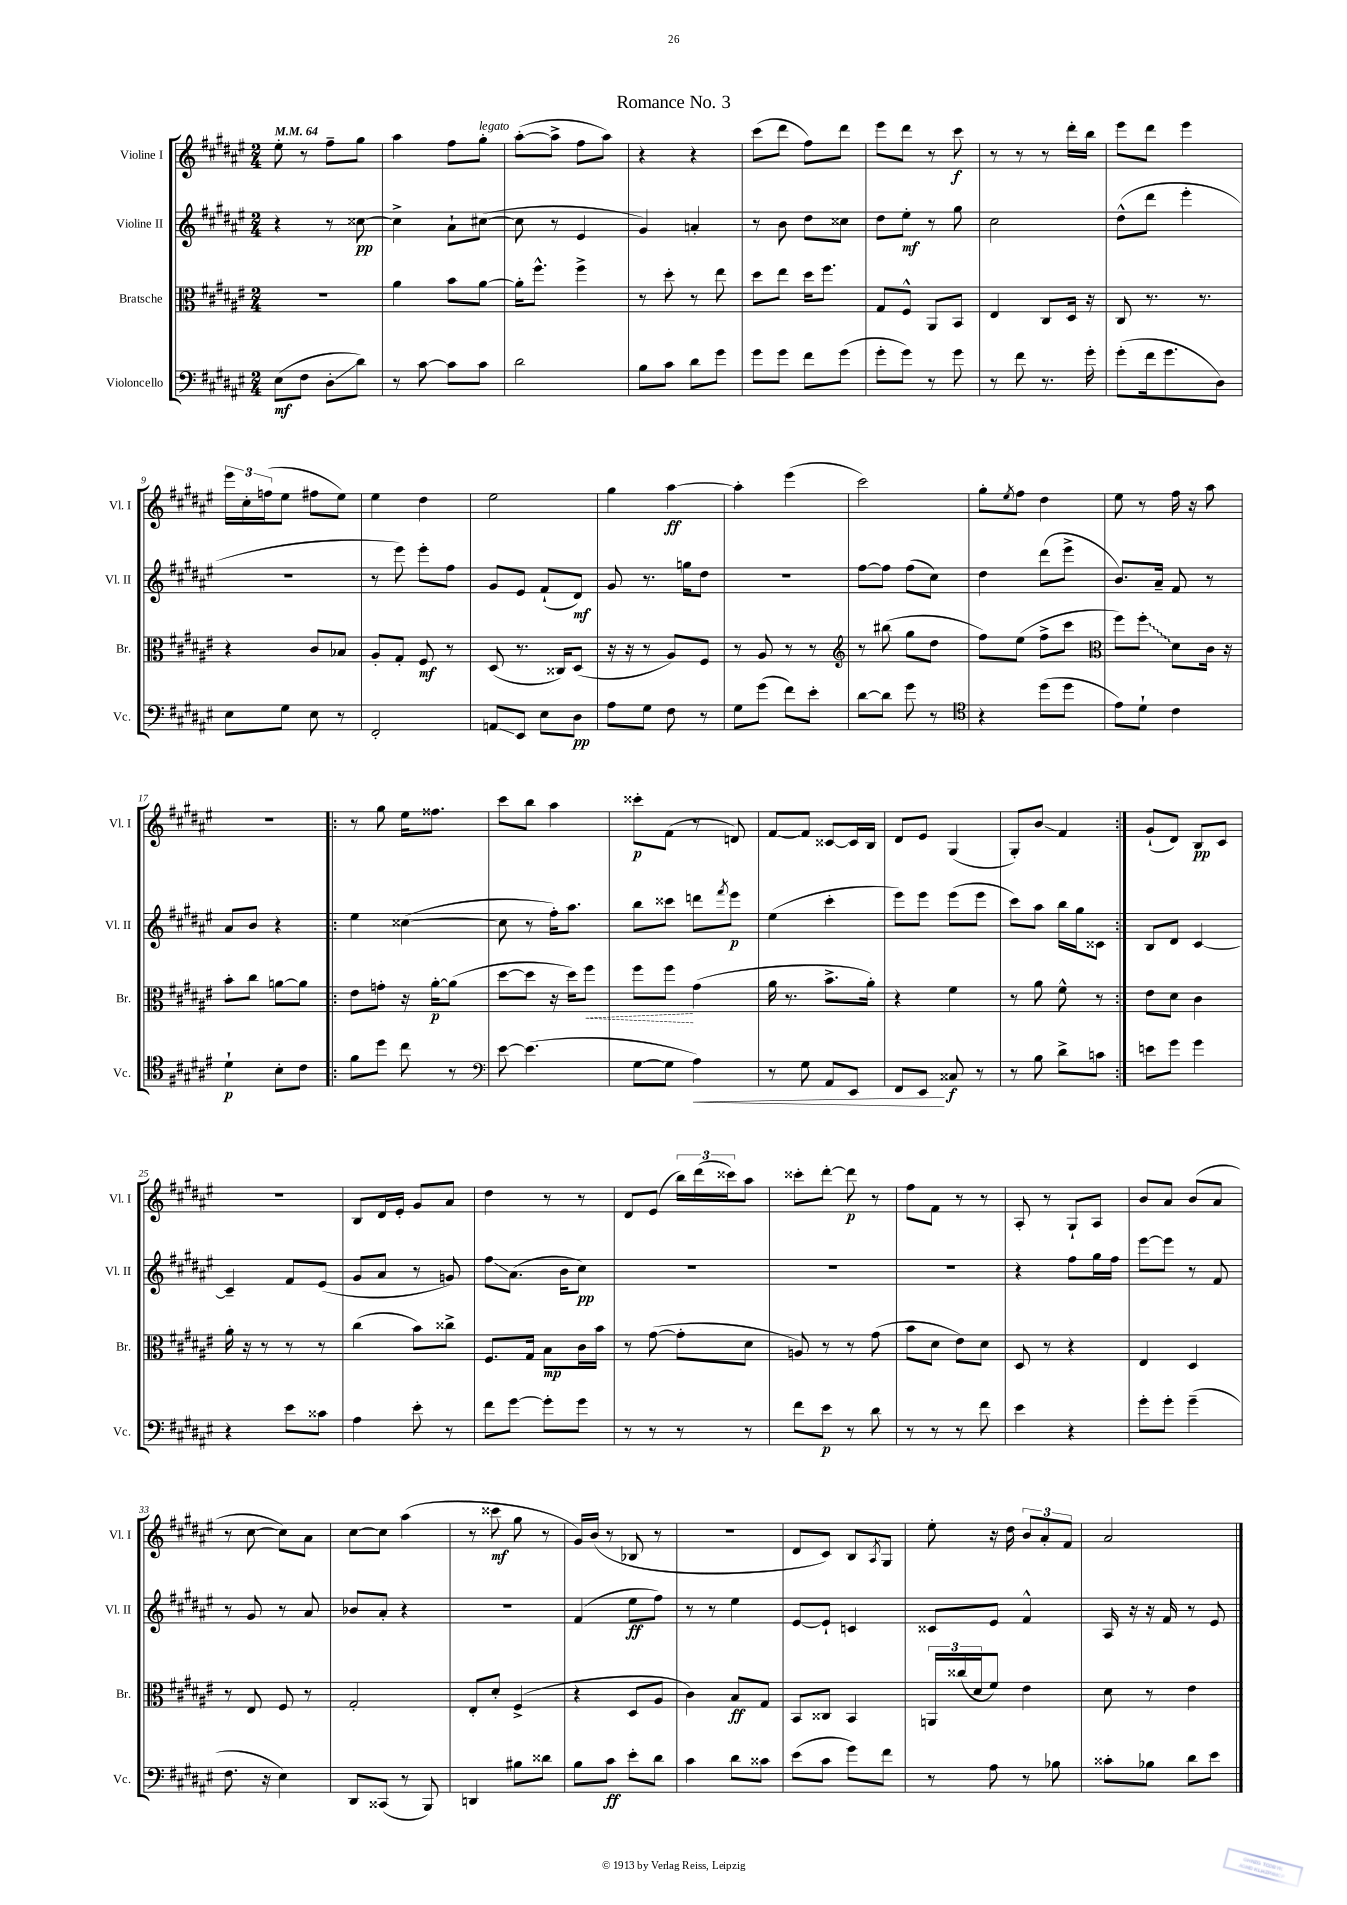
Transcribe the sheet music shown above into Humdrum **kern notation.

**kern	**kern	**kern	**kern
*staff4	*staff3	*staff2	*staff1
*clefF4	*clefC3	*clefG2	*clefG2
*k[f#c#g#d#a#e#]	*k[f#c#g#d#a#e#]	*k[f#c#g#d#a#e#]	*k[f#c#g#d#a#e#]
*M2/4	*M2/4	*M2/4	*M2/4
*MM64	*MM64	*MM64	*MM64
(8E#	2r	4r	8ee#'
8F#	.	.	8r
8D#'	.	8r	8ff#~
8d#)	.	[8cc##	8gg#
=	=	=	=
8r	4a#	4cc##^]	4aa#
[8c#	.	.	.
8c#]	8b	8a#`	8ff#
8c#	[8a#	([8cc#	8gg#'
=	=	=	=
2d#	16a#']	8cc#]	([8aa#'
.	8.ff#^^	.	.
.	.	8r	8aa#^]
.	4ff#^	4e#	8ff#
.	.	.	8aa#)
=	=	=	=
8B	8r	4g#)	4r
8c#	8dd#'	.	.
8d#	8r	4a'	4r
8g#	8ee#	.	.
=	=	=	=
8g#	8dd#	8r	(8ccc#
8g#	8ee#	8b	8ddd#
8f#	16dd#	8dd#	8ff#)
.	8.ff#	.	.
(8g#	.	8cc##	8ddd#
=	=	=	=
8g#'	8G#	8dd#	8eee#
8g#)	8F#^^	8ee#'	8ddd#
8r	8AA#	8r	8r
8g#	8BB	8gg#	8ccc#
=	=	=	=
8r	4E#	2cc#	8r
8f#	.	.	8r
8.r	8C#	.	8r
.	16D#	.	16ddd#'
16g#'	16r	.	16bb
=	=	=	=
(8g#'	8C#	(8dd#^^	8eee#
16f#	8.r	8ddd#	8ddd#
8.g#	.	.	.
.	.	4eee#'	4eee#
.	8.r	.	.
8D#)	.	.	.
=	=	=	=
8E#	4r	2r	24eee#
.	.	.	24cc#'
.	.	.	(24ff
8G#	.	.	8ee#
8E#	8c#	.	8ff#
8r	8B-	.	8ee#)
=	=	=	=
2FF#'	8A#'	8r	4ee#
.	8G#'	8eee#)	.
.	8F#	8eee#'	4dd#
.	8r	8ff#	.
=	=	=	=
8AA	(8D#	8g#	2ee#
8EE#	8.r	8e#	.
8E#	.	(8f#`	.
.	16C##)	.	.
8D#	(8D#	8d#)	.
=	=	=	=
8A#	16r	8g#	4gg#
.	16r	.	.
8G#	8r	8.r	.
8F#	8A#)	.	[4aa#
.	.	16gg	.
8r	8F#	8dd#	.
=	=	=	=
8G#	8r	2r	4aa#']
(8g#	8A#	.	.
8f#)	8r	.	(4eee#
8e#'	8r	.	.
=	=	=	=
*	*clefG2	*	*
[8d#	8r	[8ff#	2ccc#)
8d#]	(8bb#	8ff#]	.
8g#	8gg#	(8ff#	.
8r	8dd#	8cc#)	.
=	=	=	=
*clefC4	*	*	*
4r	8ff#)	4dd#	8gg#'
.	.	.	8qee#
.	(8ee#	.	8ff#
(8dd#	8ff#^	(8ddd#	4dd#
8dd#	8ccc#	8eee#^	.
=	=	=	=
*	*clefC3	*	*
8e#)	8ff#)	8.b)	8ee#
8d#`	8ff#'	.	8r
.	.	16a#~	.
4c#	8d#	8f#	16ff#
.	.	.	16r
.	16c#	8r	8aa#
.	16r	.	.
=	=	=	=
4d#`	8b'	8a#	2r
.	8cc#	8b	.
8B'	[8a	4r	.
8c#	8a]	.	.
=!|:	=!|:	=!|:	=!|:
8f#	8e#	4ee#	8r
8dd#	8g'	.	8gg#
8cc#	16r	([4cc##	16ee#
.	[16a#'	.	8.ff##
8r	(8a#]	.	.
=	=	=	=
*clefF4	*	*	*
[8e#	[8dd#	8cc##]	8ccc#
(4.e#]	8dd#]	8r	8bb
.	16r	16ff#')	4aa#
.	16dd#)	8.aa#	.
.	8ff#	.	.
=	=	=	=
[8G#	8ff#	8bb	8ccc##'
8G#]	8ff#	8ccc##	(8f#
4A#)	(4g#	8ddd	8r
.	.	8qfff#	.
.	.	8eee#	8d)
=	=	=	=
8r	16a#	(4ee#	[8f#
.	8.r	.	.
8G#	.	.	8f#]
8AA#	8.b^	4ccc#'	[8c##
8EE#	.	.	16c##]
.	16a#')	.	16B
=	=	=	=
8FF#	4r	8eee#)	8d#
8EE#	.	8eee#	8e#
8C##	4f#	(8eee#	(4G#
8r	.	8eee#	.
=	=	=	=
8r	8r	8ccc#)	8G#')
8B	8a#	8aa#	8b
8d#^	8f#^^	16bb	4f#
.	.	16gg#	.
8c	8r	8c##	.
=:|!	=:|!	=:|!	=:|!
8e	8e#	8B	(8g#`
8g#	8d#	8d#	8d#)
4g#	4c#	[4c#	8B
.	.	.	8c#
=	=	=	=
4r	16a#'	4c#~]	2r
.	16r	.	.
.	8r	.	.
8e#	8r	8f#	.
8c##	8r	(8e#	.
=	=	=	=
4A#	(4cc#	8g#	8B
.	.	8a#	16d#
.	.	.	16e#'
8e#'	8b)	8r	8g#
8r	8cc##^	8g)	8a#
=	=	=	=
8f#	8.F#	8ff#	4dd#
[8g#	.	(8.a#	.
.	16G#	.	.
8g#']	8B	.	8r
.	.	16b	.
8g#	16c#	8cc#)	8r
.	16b	.	.
=	=	=	=
8r	8r	2r	8d#
8r	([8g#	.	(8e#
8r	8g#']	.	24bb)
.	.	.	(24ddd#
.	.	.	24ccc##)
8r	8d#	.	8aa#
=	=	=	=
8f#	8A)	2r	8ccc##'
8e#	8r	.	[8ddd#'
8r	8r	.	8ddd#]
8d#	(8g#	.	8r
=	=	=	=
8r	8b	2r	8ff#
8r	8d#	.	8f#
8r	8e#)	.	8r
8f#	8d#	.	8r
=	=	=	=
4e#	8D#	4r	8A#'
.	8r	.	8r
4r	4r	8ff#	8G#`
.	.	16gg#	8A#
.	.	16ff#	.
=	=	=	=
8g#'	4E#	[8eee#	8b
8g#'	.	8eee#]	8a#
(4g#~	4D#	8r	(8b
.	.	8f#	8a#
=	=	=	=
8.F#	8r	8r	8r
.	8E#	8g#	[8cc#
16r	.	.	.
4E#)	8F#	8r	8cc#])
.	8r	8a#	8a#
=	=	=	=
8DD#	2G#'	8b-	[8cc#
(8CC##	.	8a#'	8cc#]
8r	.	4r	(4aa#
8BBB)	.	.	.
=	=	=	=
4DD	8E#'	2r	8r
.	8d#'	.	8ccc##
8B#	(4F#^	.	8gg#
8d##	.	.	8r
=	=	=	=
8B	4r	(4f#	16g#)
.	.	.	(16b
8c#	.	.	8r
8e#'	8D#	8ee#	8B-
8d#	8A#	8ff#)	8r
=	=	=	=
4c#	4c#)	8r	2r
.	.	8r	.
8d#	8B	4ee#	.
8c##	8G#	.	.
=	=	=	=
(8e#	8BB	[8e#	8d#
8c#	8C##	8e#`]	8c#)
8g#)	4BB	4c	8B
.	.	.	8qA#
8f#	.	.	8G#
=	=	=	=
8r	24AA	8c##	8ee#'
.	(24cc##	.	.
.	24d#	.	.
8A#	8f#)	8e#	16r
.	.	.	16dd#
8r	4e#	4f#^^	12b
.	.	.	12a#'
8B-	.	.	.
.	.	.	12f#
=	=	=	=
8c##'	8d#	16A#	2a#
.	.	16r	.
8B-	8r	16r	.
.	.	16f#	.
8d#	4e#	8r	.
8e#	.	8e#	.
==	==	==	==
*-	*-	*-	*-
